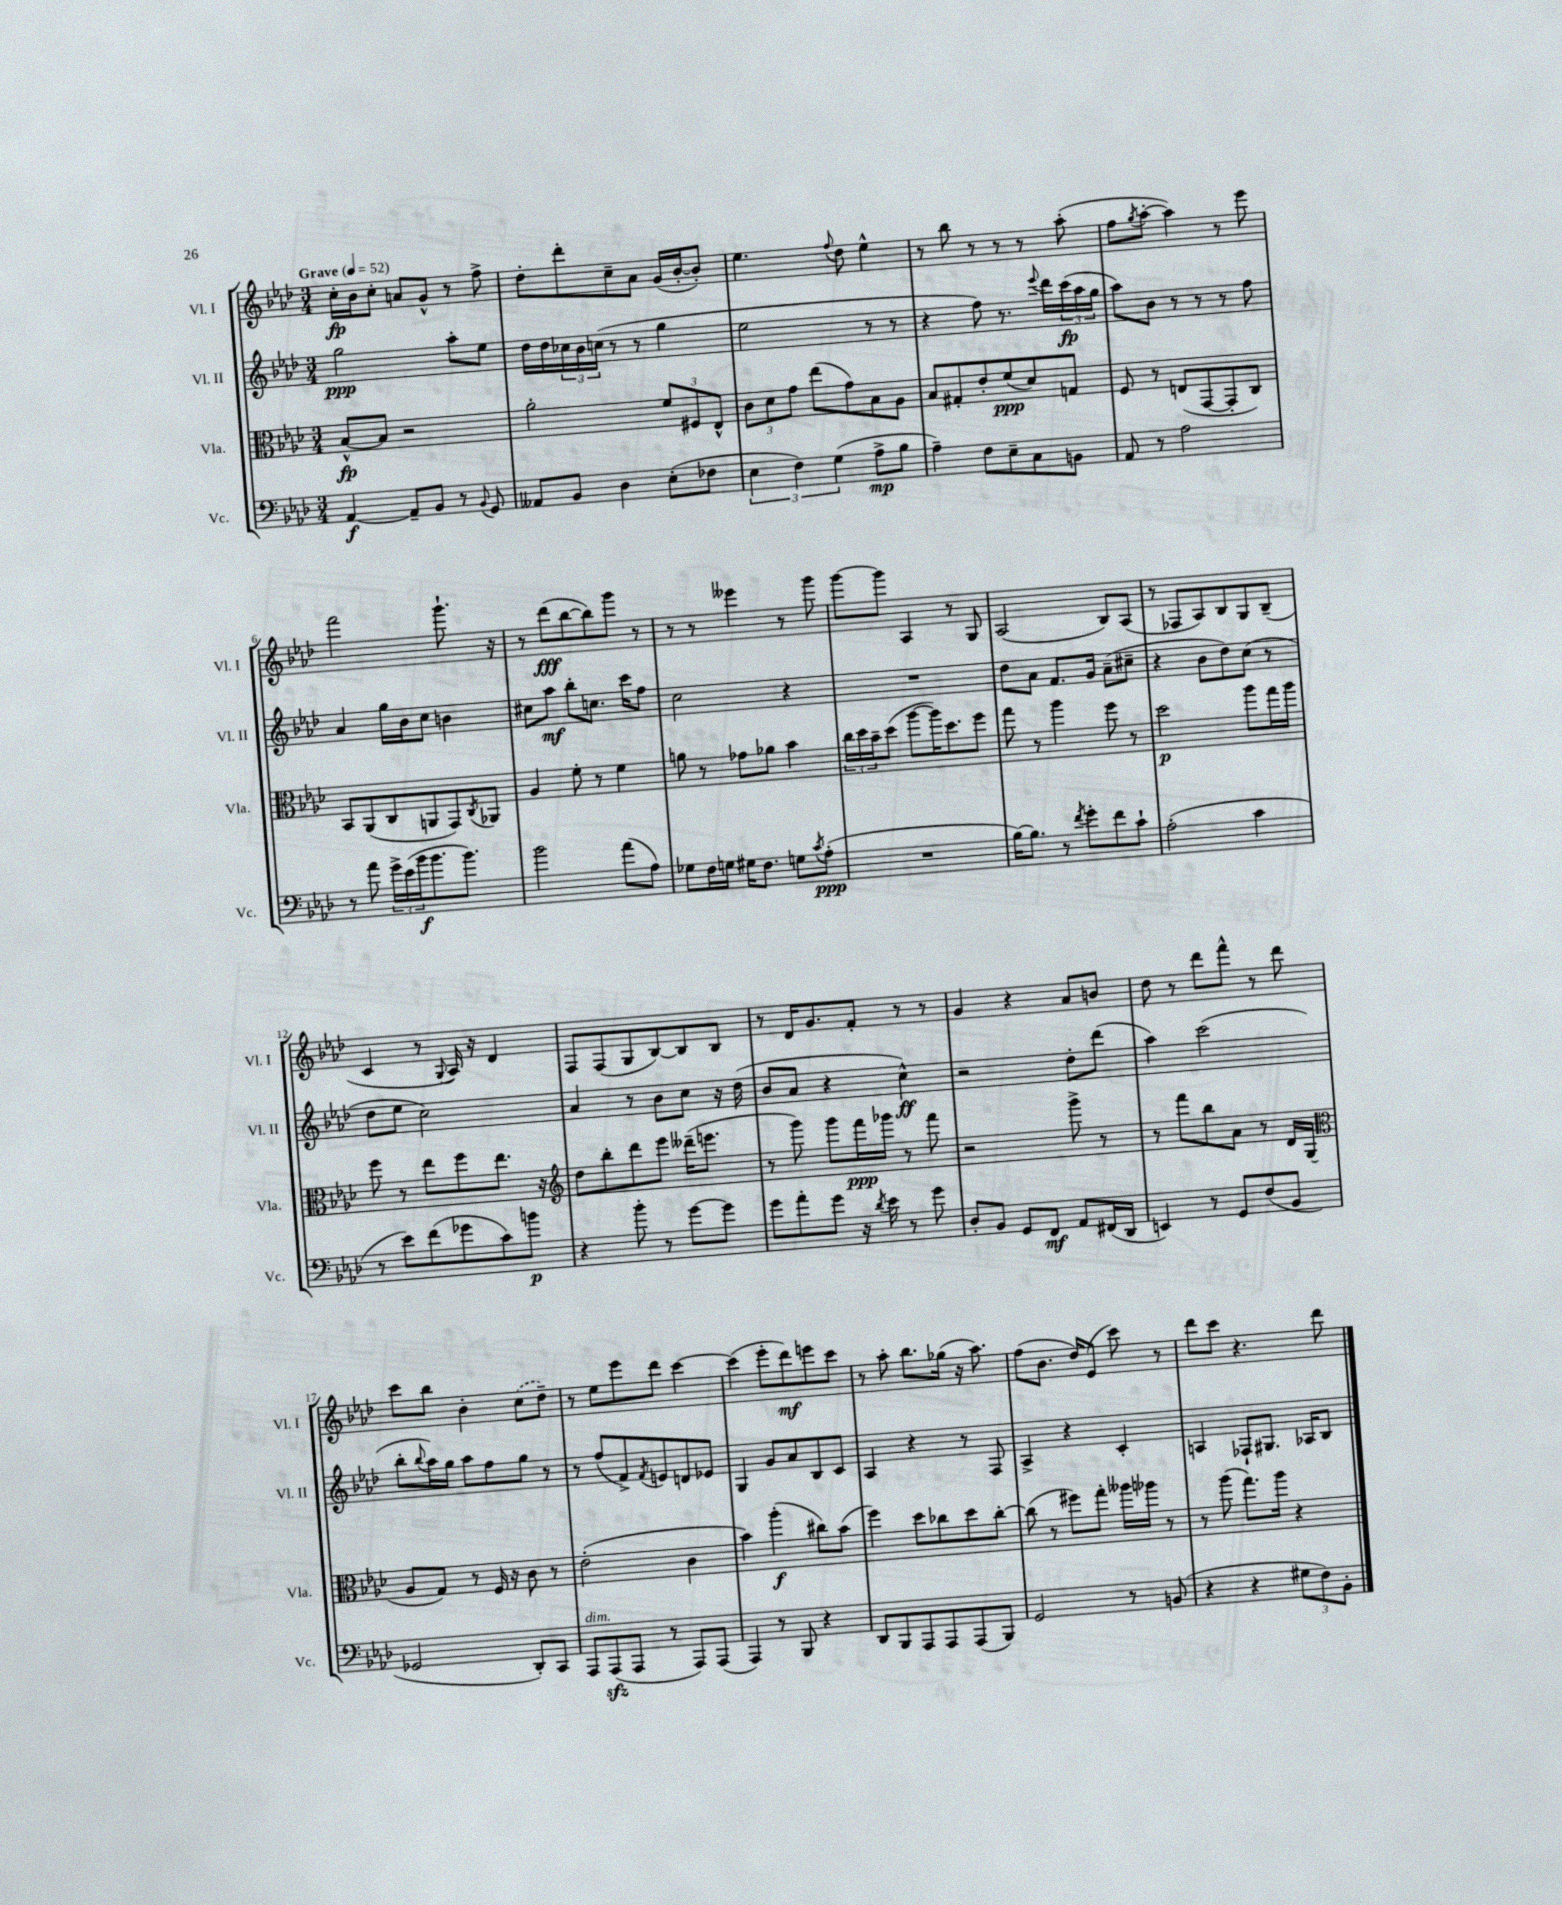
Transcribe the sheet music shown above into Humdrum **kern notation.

**kern	**kern	**kern	**kern
*staff4	*staff3	*staff2	*staff1
*clefF4	*clefC3	*clefG2	*clefG2
*k[b-e-a-d-]	*k[b-e-a-d-]	*k[b-e-a-d-]	*k[b-e-a-d-]
*M3/4	*M3/4	*M3/4	*M3/4
*MM52	*MM52	*MM52	*MM52
[4AA-	[8B-^^	2gg	16cc'
.	.	.	16b-
.	8B-]	.	8cc'
8AA-~]	2r	.	8a
8BB-	.	.	8g^^
8r	.	8aa-'	8r
8qqBB-	.	.	.
8GG	.	8ee-	8ff^
=	=	=	=
8AA--	2a-'	16dd-	8dd-'
.	.	16dd-	.
8BB-	.	24cc-	8ddd-'
.	.	24b-	.
.	.	(24cc	.
4D-	.	8r	8cc~
.	.	8r	8a-
(8E-'	12f	4gg	(16g
.	.	.	[16b-'
.	12F#	.	.
8F-	.	.	8b-'])
.	12E-^^	.	.
=	=	=	=
6E-	12c	2ee-	4.ee-
.	12d-	.	.
6F)	12g	.	.
.	(8ee-	.	.
(6G	.	.	.
.	.	.	8qqff
.	8g)	.	8dd-
8A-^	8B-	8r	4ee-^^
8B-	8A-	8r	.
=	=	=	=
4A-~)	8B-	4r	8r
.	8G#'	.	8bb-
8F	8e-'	8ff)	8r
8E-~	(8f	8.r	8r
8C	8d-)	.	8r
.	.	8qqeee-	.
.	.	16ddd-	.
8BB	8G	(24ccc	(8aa-'
.	.	24aa-	.
.	.	24gg	.
=	=	=	=
8AA-	8F	8aa-)	8ff
.	.	.	8qgg
8r	8r	8b-	[8aa-'
2A-	(8E	8r	4aa-])
.	[8GG	8r	.
.	8GG']	8r	8r
.	8C)	8ff	8eee-
=	=	=	=
8r	8BB-	4a-	2fff
8a-	(8AA-	.	.
24g^	8C	16gg	.
(24e-	.	.	.
.	.	16b-	.
24b-	.	.	.
8.b-	8AA	8cc	.
.	8GG)	4b	8.ggg`
8.b-)	.	.	.
.	8qC	.	.
.	8AA-	.	.
.	.	.	16r
=	=	=	=
2b-	4A-	8cc#	8r
.	.	8aa-	(8ddd-
.	8f'	8bb-'	[8bb-
.	8r	8.cc	8bb-])
(8a-	4f	.	8ggg
.	.	16ccc	.
8A-)	.	8ff	8r
=	=	=	=
8G-	8a	2cc	8r
16F	8r	.	8r
16G	.	.	.
16G#	8g-	.	4eee--
8.F	.	.	.
.	8a-	.	.
8G	4b-	4r	8r
8qc	.	.	.
(8A-'	.	.	8ggg
=	=	=	=
2.r	24cc	2.r	[8ggg
.	24dd-	.	.
.	24b-~	.	.
.	(8dd-	.	8ggg]
.	[8aa-	.	4A-
.	16aa-])	.	.
.	8.dd-	.	.
.	.	.	8r
.	8ff	.	8G
=	=	=	=
[16B-)	8gg	8dd-	(2A-
8.B-]	.	.	.
.	8r	8a-	.
8r	4aa-	8.f	.
8qf	.	.	.
8g'	.	.	.
.	.	16g	.
8f	8ff	(8a-~	8B-)
8c`	8r	8cc#~	(8A-
=	=	=	=
(2A-'	2dd-	4r	8r
.	.	.	8F-
.	.	8b-	8A-)
.	.	8dd-)	8B-
4c	8aa-	(8cc	8G
.	16gg	8r	(8B-~
.	16aa-	.	.
=	=	=	=
8r	8ff	8dd-	4c
8e-)	8r	8ee-	.
(8f	8ee-	2cc)	8r
.	.	.	8qqG
8g-	8ff	.	16A-)
.	.	.	16r
8c)	8.ee-	.	4d-
8b	.	.	.
.	16r	.	.
=	=	=	=
*	*clefG2	*	*
4r	8dd-	4a-	8F
.	8bb-'	.	(8F
8b-'	8ddd-	8r	8G
8r	8eee-	8b-	[8B-)
[8g	(16ddd--~	8cc	8B-]
.	8.eee	.	.
8g]	.	16r	8B-
.	.	(16dd-	.
=	=	=	=
8g	8r	8b-	8r
8a-'	8ggg)	8a-	16d-
.	.	.	8.g
8g	8ggg	4r	.
16r	16fff	.	8f'
8qd-	.	.	.
16e-	16ggg-	.	.
8r	8r	4cc^^)	8r
8g	8fff	.	8r
=	=	=	=
8D-'	2r	2r	4g
8BB-	.	.	.
8GG	.	.	4r
8FF	.	.	.
8AA-	8ggg^	8dd-'	8a-
(16FF#	8r	(8ddd-	8b
16DD-	.	.	.
=	=	=	=
4EE)	8r	4aa-)	8dd-
.	8fff	.	8r
8r	8bb-	(2ccc	8ddd-
8GG	8a-	.	8fff^^
(8F	8r	.	8r
8BB-	16d-	.	8ddd-
.	(16G	.	.
=	=	=	=
*	*clefC3	*	*
2GG-	8A-	8bb-'	8ccc
.	.	8qqbb-	.
.	8G)	16aa-)	8bb-
.	.	16gg	.
.	8r	8aa-	4b-'
.	16F	8ff	.
.	16r	.	.
8DD-')	8c	8gg	(8cc
8CC	8r	8r	8dd-~)
=	=	=	=
8AAA-	(2e-'	8r	8r
(8AAA-	.	(8ff	8ee-
8AAA-	.	8f^)	8eee-
.	.	8qf	.
8r	.	8e	8ddd-
8AAA-)	4c	8d	[4ccc
(8AAA-	.	8e-	.
=	=	=	=
4AAA-)	4b-)	4G	(4ccc]
8r	(4aa-'	8g	8eee-'
8BBB-	.	8a-	8ddd-)
4r	8cc#)	8B-	8eee
.	(8b-	8c	8ccc
=	=	=	=
8DD-	4ff)	4A-	8r
8BBB-	.	.	8aa-'
8AAA-	8dd-	4r	8.bb-
8AAA-	8cc-	.	.
.	.	.	(16gg-
(8AAA-	8dd-	8r	16r
.	.	.	8.aa-)
8BBB-)	[8cc-'	8F	.
=	=	=	=
2GG	(8cc-]	4A-^	(8ff
.	8r	.	8.b-
.	8ff#)	4r	.
.	.	.	16dd-)
.	8gg'	.	(8e-
8r	16aa--	4c'	8ccc)
.	16aa-	.	.
(8BB	8r	.	8r
=	=	=	=
4r	8r	4A	8ddd-
.	(8aa-	.	8ccc
4r	8.gg)	8F-`	4.r
.	.	8.G#	.
.	16aa-	.	.
12G#	4r	.	.
.	.	16A-	.
12F)	.	.	.
.	.	8B-	8ddd-
12BB-'	.	.	.
==	==	==	==
*-	*-	*-	*-
